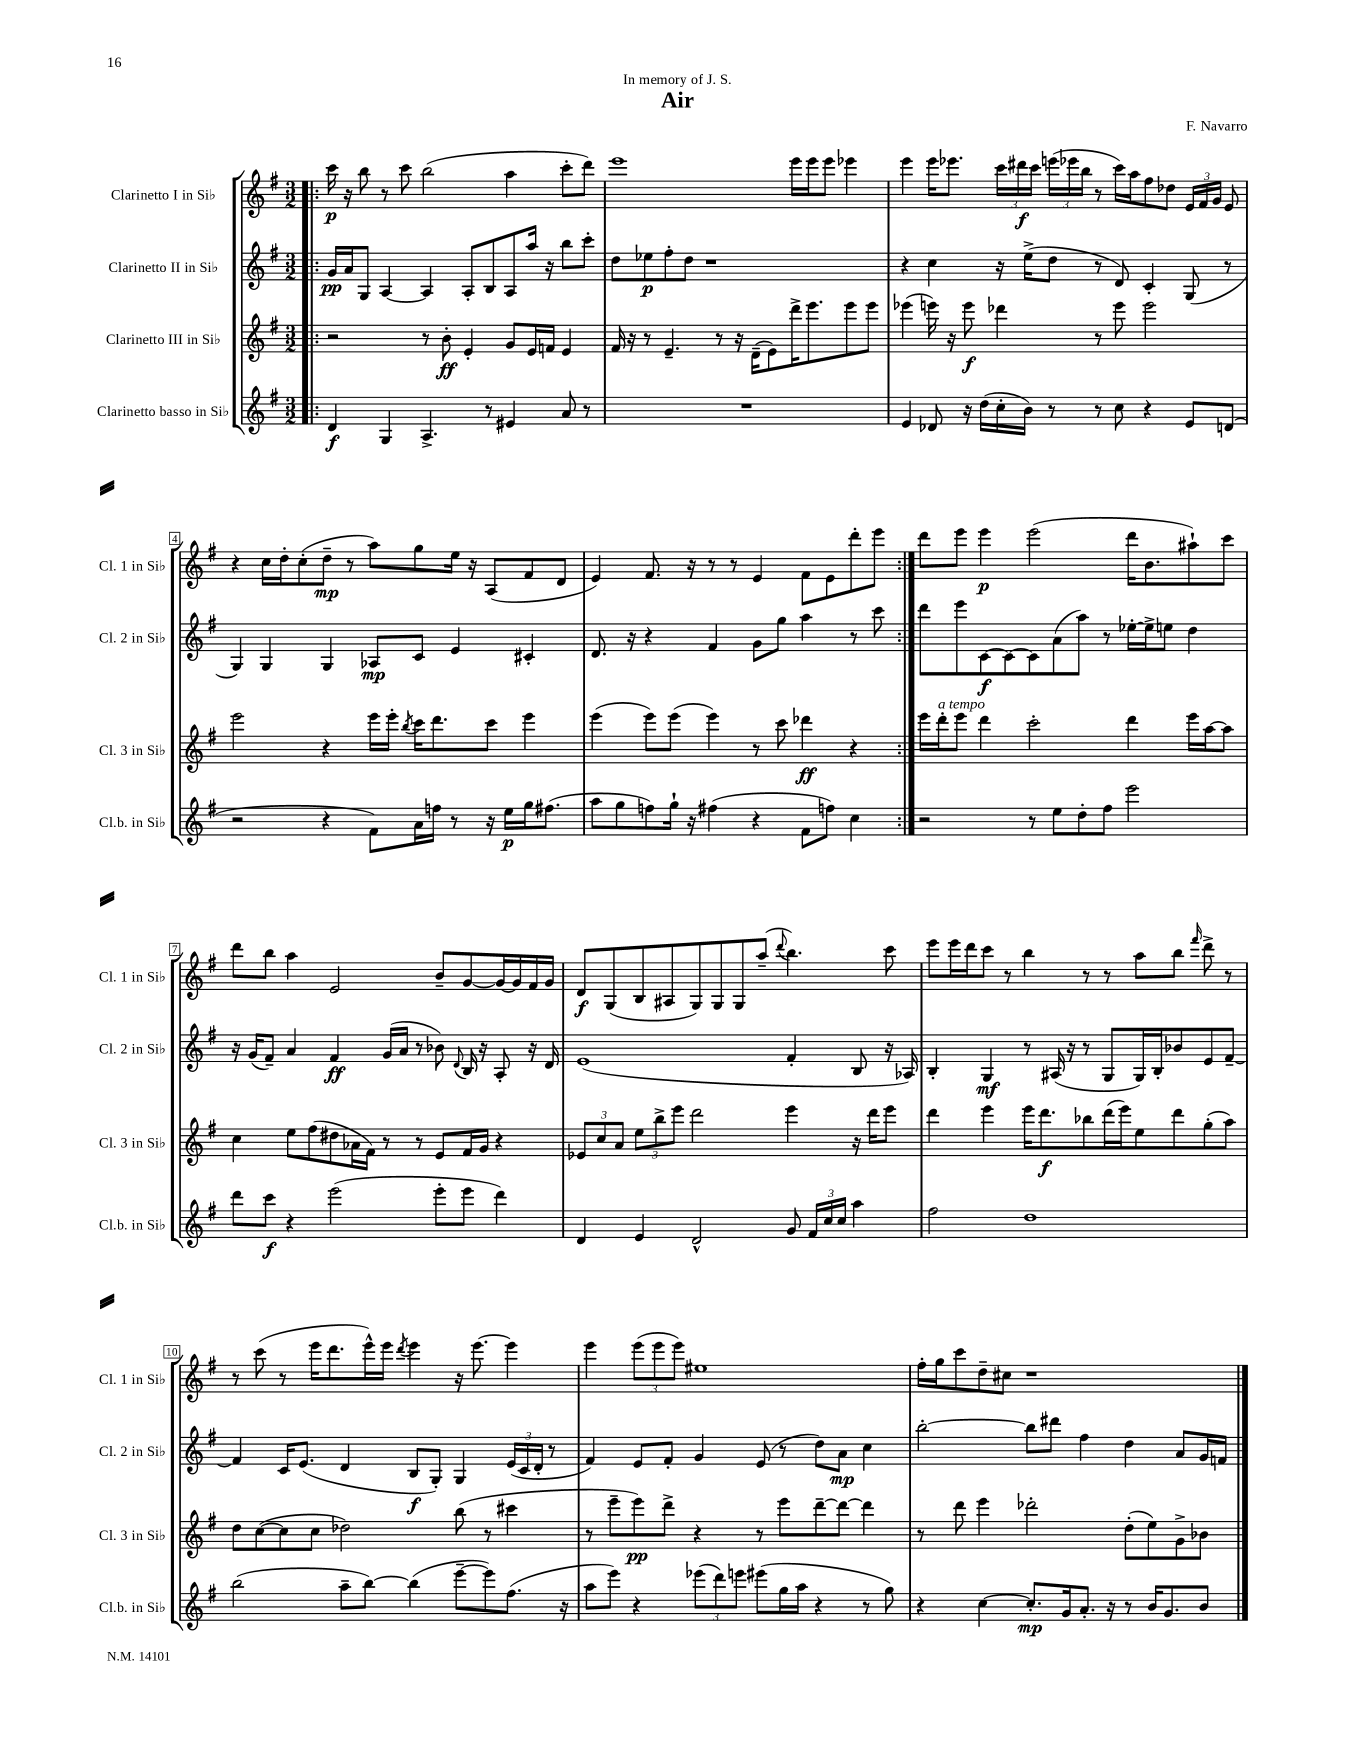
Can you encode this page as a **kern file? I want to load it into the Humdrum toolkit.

**kern	**kern	**kern	**kern
*staff4	*staff3	*staff2	*staff1
*clefG2	*clefG2	*clefG2	*clefG2
*k[f#]	*k[f#]	*k[f#]	*k[f#]
*M3/2	*M3/2	*M3/2	*M3/2
=!|:	=!|:	=!|:	=!|:
4d/	2r	16g/LL	16ccc\
.	.	16a/J	16r
.	.	8G/J	8bb\
4G/	.	[4A/	8r
.	.	.	8ccc\
4.A^/	8r	4A/]	(2bb\
.	8b'\	.	.
.	4e'/	8A'/L	.
8r	.	8B/	.
4e#/	8g/L	8A/	4aa\
.	16e/L	16aa/Jk	.
.	16f/JJ	16r	.
8a/	4e/	8bb\L	8ccc'\L
8r	.	8ccc'\J	8ddd\J)
=	=	=	=
1.r	16f#/	8dd\L	1eee
.	16r	.	.
.	8r	8ee-\	.
.	4.e~/	8ff#'\	.
.	.	8dd\J	.
.	.	1r	.
.	8r	.	.
.	16r	.	.
.	(16d~\LK	.	.
.	8e\)	.	.
.	16ddd^\K	.	16eee\LL
.	8.eee\	.	16eee\J
.	.	.	8eee\J
.	8eee\	.	4eee-\
.	8eee\J	.	.
=	=	=	=
4e/	(4eee-\	4r	4eee\
8d-/	16eee\)	4cc\	16eee\LK
.	16r	.	8.eee-\J
16r	8eee\	.	.
(16dd\LL	.	.	.
16cc'\	4ddd-\	16r	24ccc\LL
.	.	.	24ddd#\
16b\JJ)	.	(16ee^\LK	.
.	.	.	24ccc\JJ
8r	.	8dd\J	(24eee\LL
.	.	.	24eee-\
.	.	.	24bb\JJ
8r	8r	8r	8r
8cc\	8eee\	8d/)	16ccc\LL)
.	.	.	16aa\J
4r	2eee\	4c'/	8ff#\
.	.	.	8dd-\J
8e/L	.	(8G/	24e/LL
.	.	.	24f#/
.	.	.	24g/JJ
(8d/J	.	8r	8e/
=	=	=	=
2r	2eee\	4G/)	4r
.	.	4G/	16cc\LL
.	.	.	16dd'\J
.	.	.	(8cc'\
4r	4r	4G/	8dd~\J
.	.	.	8r
8f#\L)	16eee\LL	8A-/L	8aa\L)
.	16eee'\JJ	.	.
.	8qbb/	.	.
16a\L	16ccc\LK	8c/J	8gg\
16ff\JJ	8.ddd\	.	.
8r	.	4e/	16ee\Jk
.	.	.	16r
16r	8ccc\J	.	(8A/L
16ee\LL	.	.	.
16gg\J	4eee\	4c#'/	8f#/
(8.ff#\J	.	.	.
.	.	.	8d/J
=	=	=	=
8aa\L	(4eee\	8.d/	4e/)
8gg\	.	.	.
.	.	16r	.
8ff\)	8eee\L)	4r	8.f#/
16gg`\Jk	(8eee\J	.	.
16r	.	.	16r
(4ff#\	4eee\)	4f#/	8r
.	.	.	8r
4r	8r	8g\L	4e/
.	8ccc\	8gg\J	.
8f#\L	4ddd-\	4aa\	8f#\L
8ff\J)	.	.	8e\
4cc\	4r	8r	8ddd'\
.	.	8ccc\	8eee\J
=:|!	=:|!	=:|!	=:|!
2r	16eee\LL	8ddd\L	8ddd\L
.	16ddd'\J	.	.
.	8eee\J	8eee\	8eee\J
.	4ddd\	[8c\	4eee\
.	.	8c\_	.
8r	2ccc'\	8c\]	(2eee\
8ee\L	.	(8a\	.
8dd'\	.	8aa\J)	.
8ff#\J	.	8r	.
2eee\	4ddd\	[16ee-'\LL	16ddd\LK
.	.	16ee-^\]J	8.b\
.	.	8ee\J	.
.	16eee\LL	4dd\	8aa#`\)
.	[16aa\J	.	.
.	8aa\]J	.	8ccc\J
=	=	=	=
8ddd\L	4cc\	16r	8ddd\L
.	.	(16g/LK	.
8ccc\J	.	8f#~/J)	8bb\J
4r	8ee\L	4a/	4aa\
.	(8ff#\	.	.
(2eee\	8dd#\	4f#/	2e/
.	16a-\L	.	.
.	16f#\JJ)	.	.
.	8r	(16g/LL	.
.	.	16a/JJ	.
.	8r	8r	.
8eee'\L	8e/L	8b-\)	8b~/L
.	.	8qqd/	.
8eee\J	16f#/L	16B/	[8g/
.	16g/JJ	16r	.
4ddd\)	4r	8A'/	16g/_L
.	.	.	16g/]
.	.	16r	16f#/
.	.	16d/	16g/JJ
=	=	=	=
4d/	12e-/L	(1e	8d/L
.	12cc/	.	.
.	.	.	(8G/
.	12a/J	.	.
4e/	12ee\L	.	8B/
.	12bb^\	.	.
.	.	.	8A#/
.	12eee\J	.	.
2d^^/	2ddd\	.	8G/)
.	.	.	8G/
.	.	.	8G/
.	.	.	(8aa~/J
.	.	.	8qqddd/
8g/	4eee\	4f#'/	4.bb\)
24f#/LL	.	.	.
24cc/	.	.	.
24cc/JJ	.	.	.
4aa\	16r	8B/	.
.	16ddd\LK	.	.
.	8eee\J	16r	8ccc\
.	.	16A-/)	.
=	=	=	=
2ff#\	4ddd\	4B'/	8eee\L
.	.	.	16eee\L
.	.	.	16ddd\J
.	4eee\	4G/	8ccc\J
.	.	.	8r
1dd	16eee\LK	8r	4bb\
.	8.ddd\	.	.
.	.	(16A#/	.
.	.	16r	.
.	8bb-\	8r	8r
.	(16ddd\L	8G/L	8r
.	16eee\J)	.	.
.	8ee\	16G/L)	8aa\L
.	.	16B'/J	.
.	8ddd\	8b-/	8bb\J
.	.	.	16qqfff#/
.	(8gg'\	8e/	8ddd^\
.	8aa\J)	[8f#~/J	8r
=	=	=	=
(2bb\	8dd\L	4f#/]	8r
.	([8cc\	.	(8ccc\
.	8cc\]	16c/LK	8r
.	.	(8.e/J	.
.	8cc\J	.	16eee\LK
.	.	.	8.ddd\
8aa~\L	2dd-\)	4d/	.
[8bb\J)	.	.	16eee^^\L)
.	.	.	16eee\JJ
.	.	.	8qddd/
(4bb\]	.	8B/L	4eee\
.	.	8G'/J)	.
[8eee~\L	(8bb\	4G/	16r
.	.	.	[8.eee\
8eee\])	8r	.	.
(8.ff#\J	4ccc#\	(24e/LL	4eee\]
.	.	24c/	.
.	.	24d'/JJ	.
.	.	8r	.
16r	.	.	.
=	=	=	=
8aa\L	8r	4f#/)	4eee\
8eee\J)	8eee~\L	.	.
4r	8eee\)	8e/L	(12eee\L
.	.	.	12eee\
.	8ddd^\J	8f#'/J	.
.	.	.	12eee\J)
(12eee-\L	4r	4g/	1ee#
12ddd\)	.	.	.
12eee\J	.	.	.
(8eee#\L	8r	(8e/	.
16gg\L	8eee\L	8r	.
16aa\JJ	.	.	.
4r	[8ddd~\	8dd\L)	.
.	8ddd\_J	8a\J	.
8r	4ddd\]	4cc\	.
8gg\)	.	.	.
=	=	=	=
4r	8r	[2bb'\	16ff#'\LL
.	.	.	16gg\J
.	8ddd\	.	8ccc\
[4cc\	4eee\	.	8dd~\
.	.	.	8cc#\J
8.cc'/]L	2ddd-'\	8bb\]L	1r
.	.	8ddd#\J	.
16g/k	.	.	.
8.a'/J	.	4ff#\	.
16r	.	.	.
8r	(8dd'\L	4dd\	.
16b/LK	8ee\)	.	.
8.g/	.	.	.
.	8g^\	8a/L	.
8b/J	8b-\J	16g/L	.
.	.	16f/JJ	.
==	==	==	==
*-	*-	*-	*-
